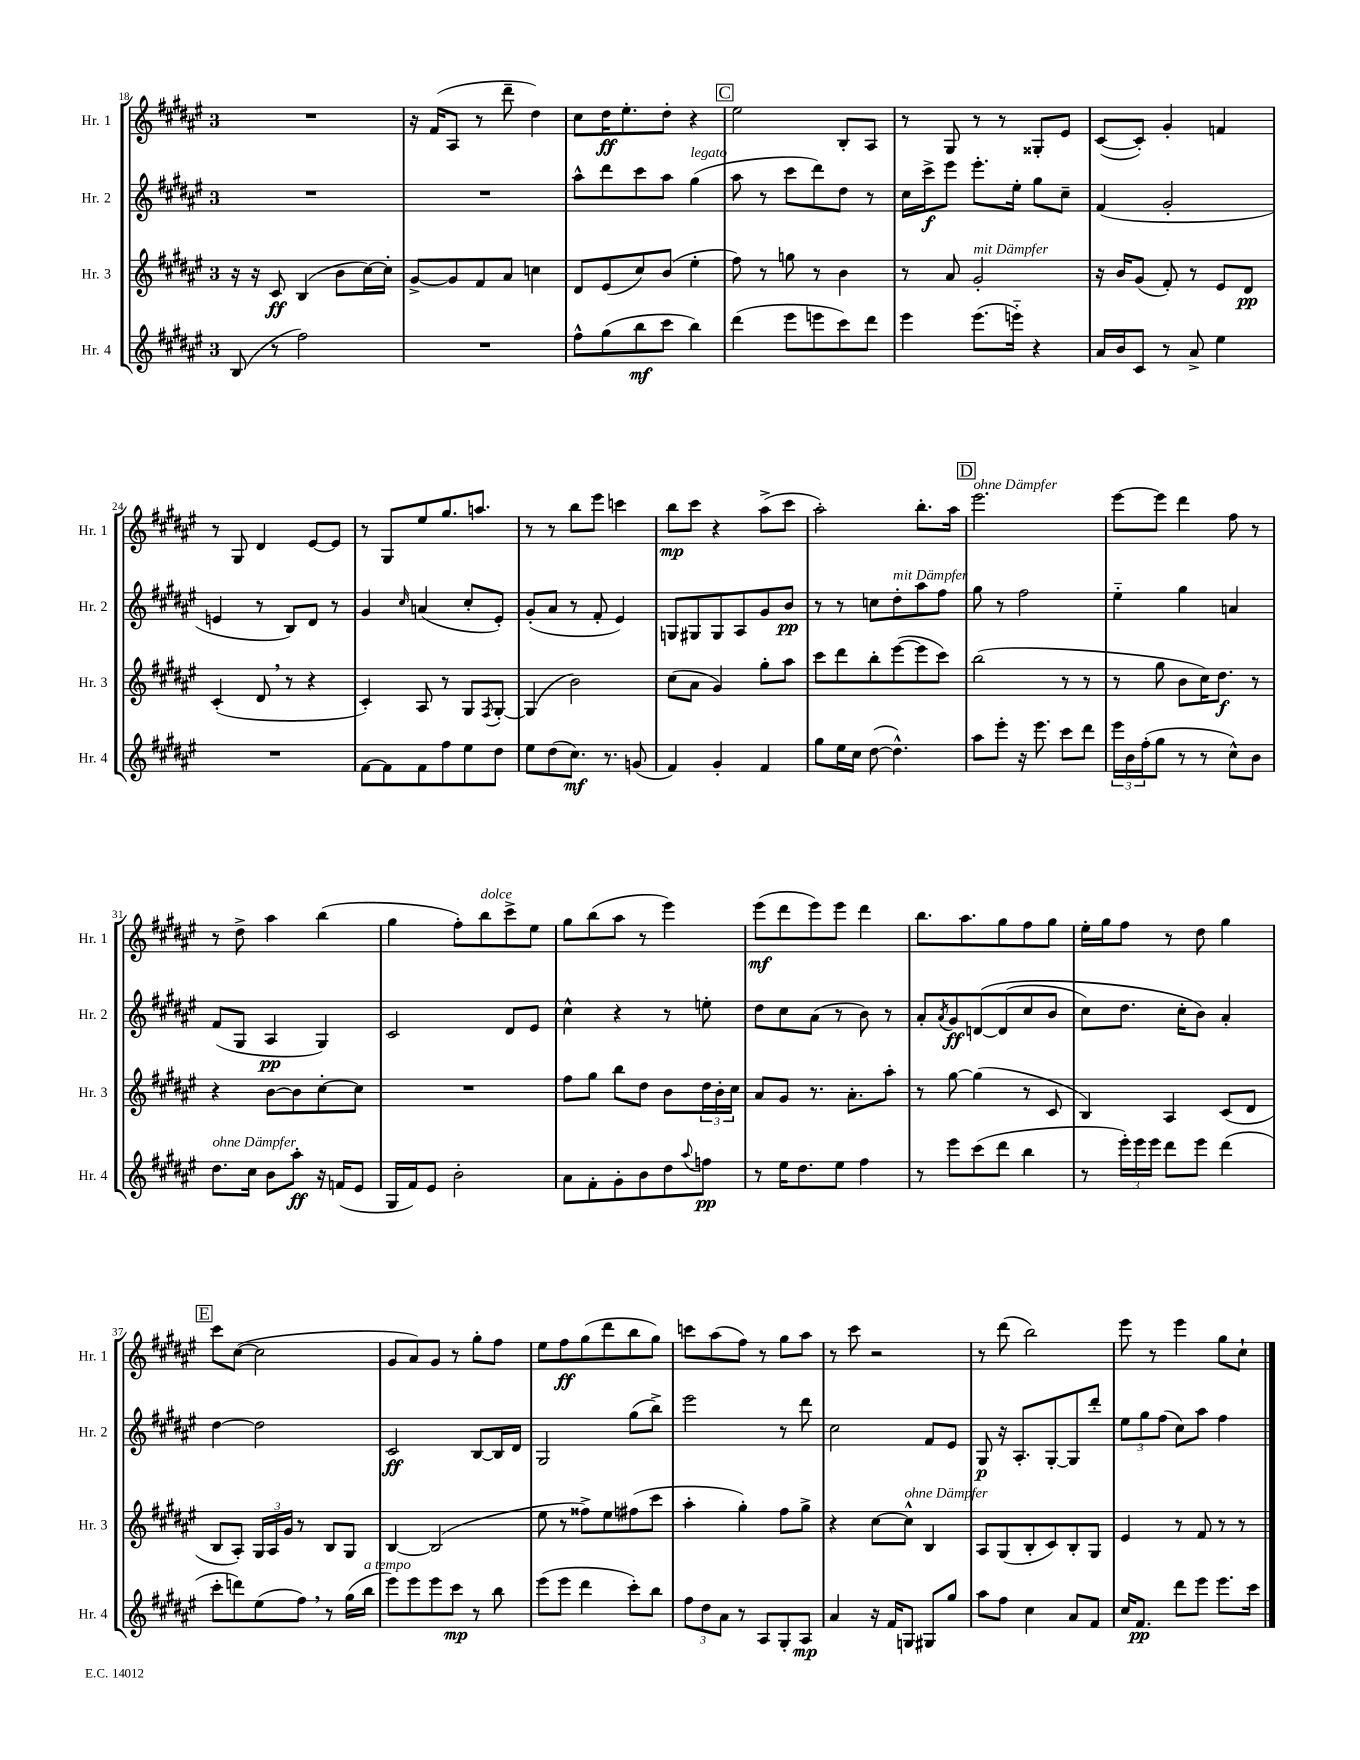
<<
\new StaffGroup <<
\new Staff = "s0" \with { instrumentName = "Hr. 1" shortInstrumentName = "Hr. 1" } {
    \clef treble \key fis \major \once \override Staff.TimeSignature.style = #'single-digit \time 3/4
    R2. |
    r16 fis'16( ais8 r8 dis'''8-- dis''4) |
    cis''8 dis''16\ff eis''8.-. dis''8-. r4 |
    \mark \markup { \box "C" } eis''2 b8-. ais8 |
    r8 gis8 r8 r8 gisis8-. eis'8 |
    cis'8~( cis'8-.) gis'4-. f'4 |
    r8 gis8 dis'4 eis'8~ eis'8 |
    r8 gis8 eis''8 gis''8. a''8. |
    r8 r8 b''8 eis'''8 c'''4 |
    b''8\mp cis'''8 r4 ais''8->( cis'''8 |
    ais''2-.) b''8.-. ais''16 |
    \mark \markup { \box "D" } eis'''2.^\markup { \italic "ohne Dämpfer" } |
    eis'''8~ eis'''8 dis'''4 fis''8 r8 |
    r8 dis''8-> ais''4 b''4( |
    gis''4 fis''8-.) b''8^\markup { \italic "dolce" } cis'''8-> eis''8 |
    gis''8 b''8( ais''8 r8 eis'''4) |
    eis'''8\mf( dis'''8 eis'''8) eis'''8 dis'''4 |
    b''8. ais''8. gis''8 fis''8 gis''8 |
    eis''16-. gis''16 fis''8 r8 dis''8 gis''4 |
    \mark \markup { \box "E" } cis'''8 cis''8~( cis''2 |
    gis'8 ais'8) gis'8 r8 gis''8-. fis''8 |
    eis''8 fis''8\ff gis''8( dis'''8 b''8 gis''8) |
    c'''8 ais''8( fis''8) r8 gis''8 ais''8 |
    r8 cis'''8 r2 |
    r8 dis'''8( b''2) |
    eis'''8 r8 eis'''4 gis''8 cis''8-! \bar "|." |
}
\new Staff = "s1" \with { instrumentName = "Hr. 2" shortInstrumentName = "Hr. 2" } {
    \clef treble \key fis \major \once \override Staff.TimeSignature.style = #'single-digit \time 3/4
    R2. |
    R2. |
    ais''8-^ dis'''8 cis'''8 ais''8 gis''4^\markup { \italic "legato" }( |
    \mark \markup { \box "C" } ais''8 r8 cis'''8 dis'''8) dis''8 r8 |
    cis''16 cis'''16->\f eis'''8 eis'''8.-. eis''16-. gis''8 cis''8-- |
    fis'4( gis'2-. |
    e'4 r8 b8) dis'8 r8 |
    gis'4 \grace { cis''16 } a'4( cis''8-. eis'8-.) |
    gis'8-.( ais'8 r8 fis'8-. eis'4) |
    g8 gis8 gis8 ais8 gis'8 b'8\pp |
    r8 r8 c''8 dis''8-.^\markup { \italic "mit Dämpfer" } ais''8 fis''8 |
    \mark \markup { \box "D" } gis''8 r8 fis''2 |
    eis''4-_ gis''4 a'4 |
    fis'8( gis8 ais4\pp gis4) |
    cis'2 dis'8 eis'8 |
    cis''4-^ r4 r8 e''8-. |
    dis''8 cis''8 ais'8( r8 b'8) r8 |
    ais'8-. \acciaccatura { ais'8 } gis'8\ff d'8~\( d'8( cis''8 b'8 |
    cis''8) dis''8. cis''16-. b'8\) ais'4-. |
    \mark \markup { \box "E" } dis''4~ dis''2 |
    cis'2\ff b8~ b16 dis'16 |
    gis2 gis''8( b''8->) |
    eis'''2 r8 dis'''8 |
    cis''2 fis'8 eis'8 |
    gis8\p r16 ais8.-. gis8~-. gis8 dis'''8-. |
    \tuplet 3/2 { eis''8 gis''8 fis''8( } cis''8) ais''8 fis''4 \bar "|." |
}
\new Staff = "s2" \with { instrumentName = "Hr. 3" shortInstrumentName = "Hr. 3" } {
    \clef treble \key fis \major \once \override Staff.TimeSignature.style = #'single-digit \time 3/4
    r16 r16 cis'8\ff b4( b'8 cis''16~) cis''16-. |
    gis'8~-> gis'8 fis'8 ais'8 c''4 |
    dis'8 eis'8( cis''8) b'8( eis''4-. |
    \mark \markup { \box "C" } fis''8) r8 g''8 r8 b'4 |
    r8 ais'8 gis'2-.^\markup { \italic "mit Dämpfer" } |
    r16 b'16 gis'8( fis'8-.) r8 eis'8 dis'8\pp |
    cis'4-.( dis'8 \breathe r8 r4 |
    cis'4-.) ais8 r8 gis8 \acciaccatura { fis8 } gis8~-. |
    gis4( b'2) |
    cis''8( ais'8 gis'4) gis''8-. ais''8 |
    cis'''8 dis'''8 b''8-. eis'''8~( eis'''8 cis'''8) |
    \mark \markup { \box "D" } b''2( r8 r8 |
    r8 gis''8 b'8 cis''16) dis''8.\f r8 |
    r4 b'8~ b'8 cis''8~-. cis''8 |
    R2. |
    fis''8 gis''8 b''8 dis''8 b'8 \tuplet 3/2 { dis''16 b'16-. cis''16 } |
    ais'8 gis'8 r8. ais'8.-. ais''8-. |
    r8 gis''8~ gis''4( r8 cis'8 |
    b4) ais4 cis'8( dis'8 |
    \mark \markup { \box "E" } b8 ais8-.) \tuplet 3/2 { gis16 ais16 gis'16 } r8 b8 gis8 |
    b4~ b2( |
    eis''8 r8 fisis''8->) eis''8 fis''8( cis'''8 |
    ais''4-. gis''4-.) fis''8 gis''8-> |
    r4 cis''8~ cis''8-^^\markup { \italic "ohne Dämpfer" } b4 |
    ais8 gis8( b8-. cis'8) b8-. gis8 |
    eis'4 r8 fis'8 r8 r8 \bar "|." |
}
\new Staff = "s3" \with { instrumentName = "Hr. 4" shortInstrumentName = "Hr. 4" } {
    \clef treble \key fis \major \once \override Staff.TimeSignature.style = #'single-digit \time 3/4
    b8( r8 fis''2) |
    R2. |
    fis''8-^ gis''8( b''8\mf cis'''8 b''4) |
    \mark \markup { \box "C" } dis'''4( eis'''8 e'''8 cis'''8) dis'''8 |
    eis'''4 eis'''8.( e'''16-_) r4 |
    ais'16 b'16 cis'8 r8 ais'8-> eis''4 |
    R2. |
    fis'8~ fis'8 fis'8 fis''8 eis''8 dis''8 |
    eis''8 dis''8( cis''8.\mf) r8. g'8( |
    fis'4) gis'4-. fis'4 |
    gis''8 eis''16 cis''16 dis''8~( dis''4.-^) |
    \mark \markup { \box "D" } ais''8 eis'''8-. r16 eis'''8. cis'''8 dis'''8 |
    \tuplet 3/2 { eis'''16 b'16 fis''16-.( } gis''8 r8 r8 cis''8-^) b'8 |
    dis''8.^\markup { \italic "ohne Dämpfer" } cis''16 b'8 ais''8-.\ff r16 f'16( eis'8 |
    gis16 fis'16) eis'8 b'2-. |
    ais'8 fis'8-. gis'8-. b'8 dis''8 \appoggiatura { ais''8 } f''8\pp |
    r8 eis''16 dis''8. eis''8 fis''4 |
    r8 eis'''8 cis'''8( dis'''8 b''4 |
    r8 \tuplet 3/2 { eis'''16-.) eis'''16 eis'''16 } dis'''8 eis'''8 dis'''4( |
    \mark \markup { \box "E" } cis'''8-. d'''8) eis''8( fis''8) \breathe r8 gis''16( b''16^\markup { \italic "a tempo" } |
    eis'''8) eis'''8 eis'''8 cis'''8\mp r8 b''8 |
    eis'''8( eis'''8 dis'''4 cis'''8-.) b''8 |
    \tuplet 3/2 { fis''8 dis''8 ais'8 } r8 ais8 gis8-. ais8\mp |
    ais'4 r16 fis'16 g8 gis8 gis''8 |
    ais''8 fis''8 cis''4 ais'8 fis'8 |
    cis''16 fis'8.\pp dis'''8 eis'''8 eis'''8. cis'''16 \bar "|." |
}
>>
>>
\layout { \context { \Score currentBarNumber = #18 } }
